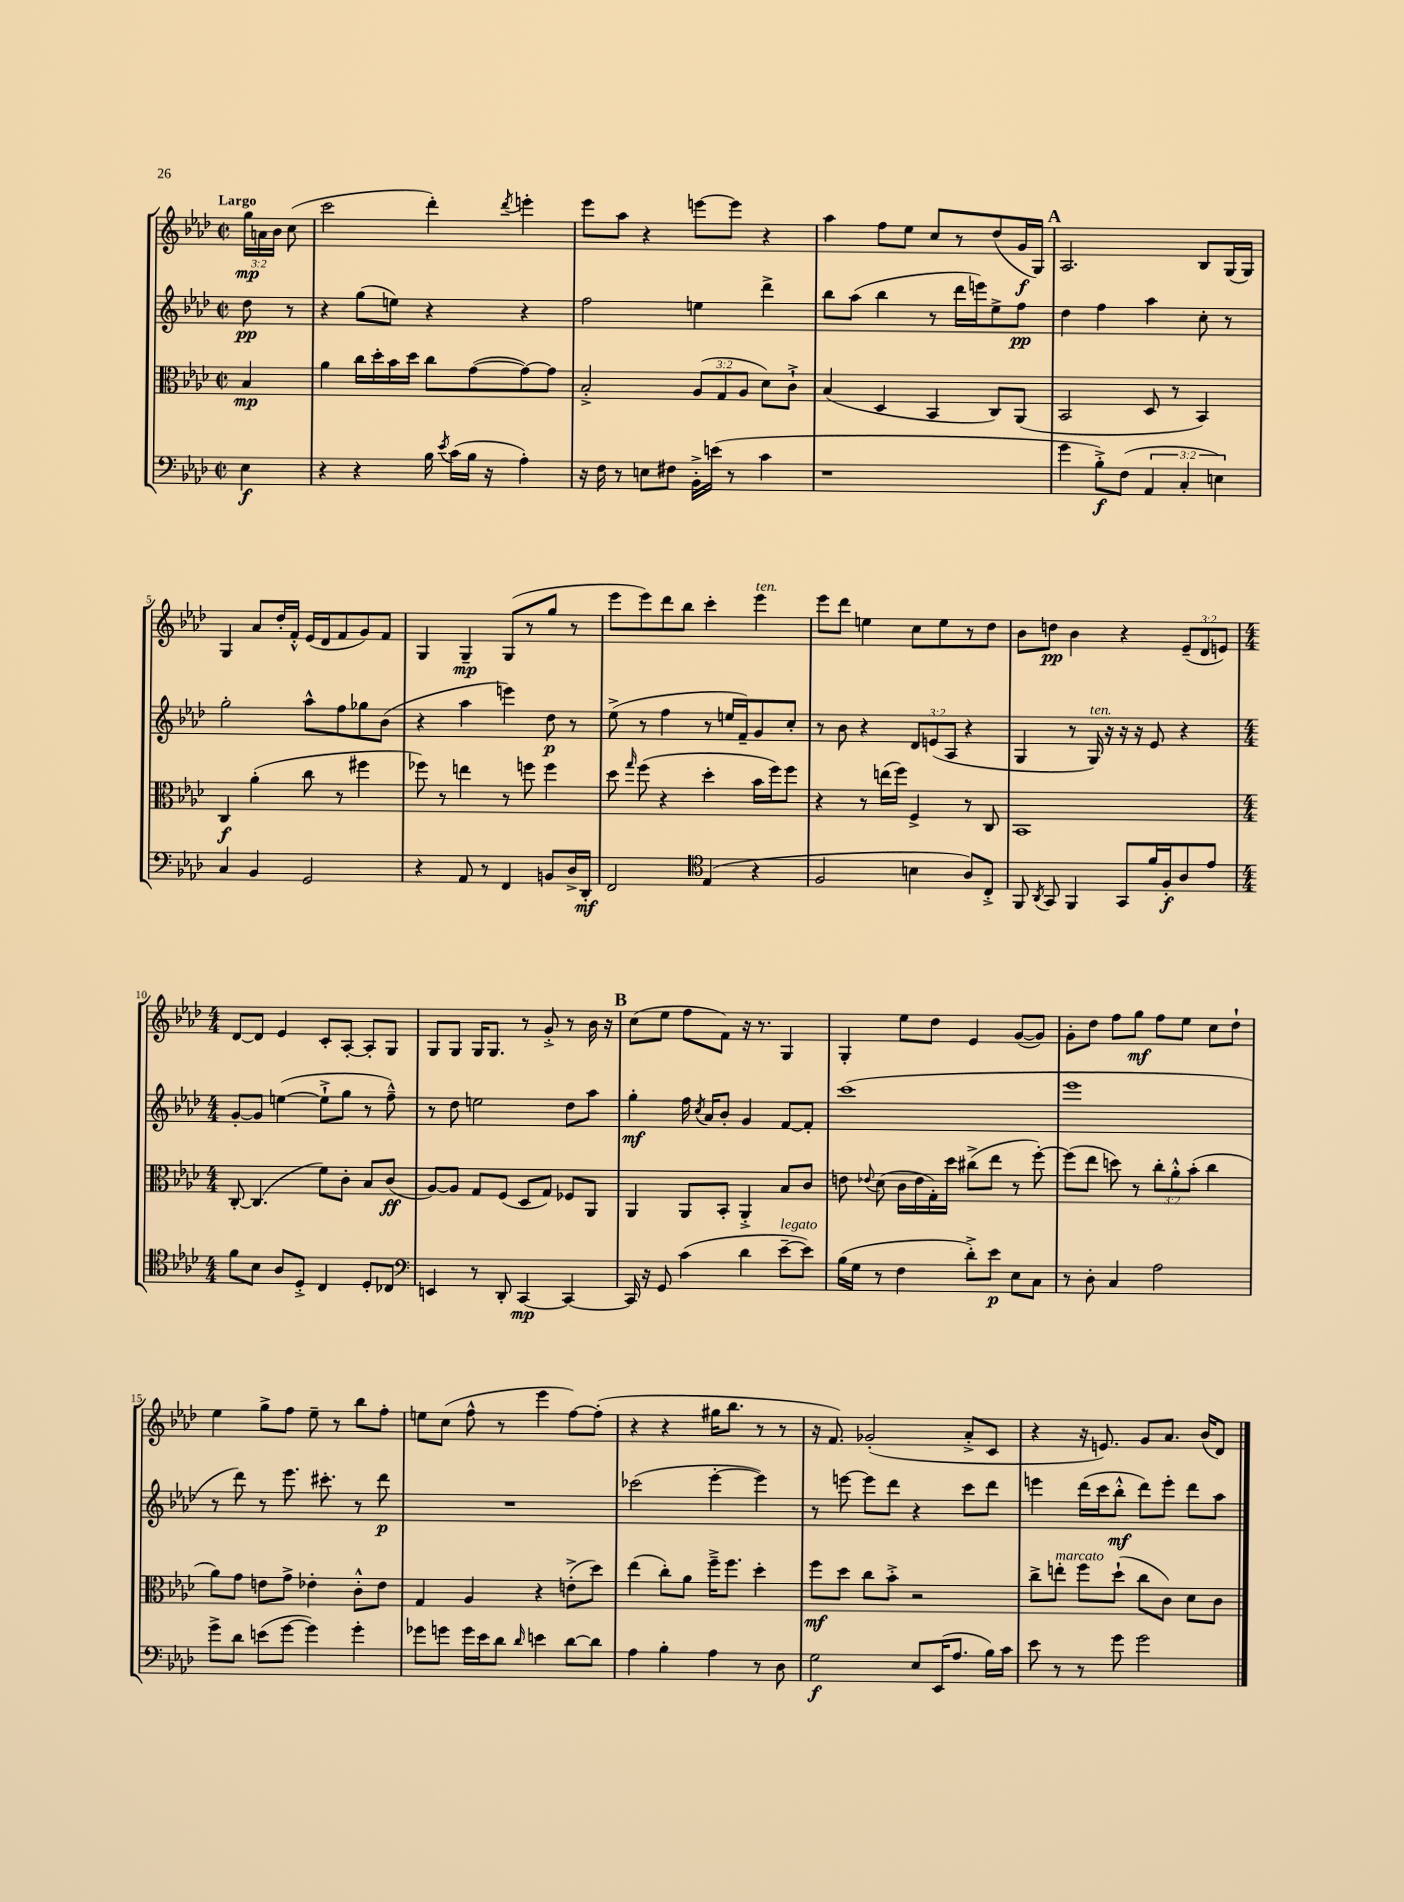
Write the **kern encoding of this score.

**kern	**kern	**kern	**kern
*staff4	*staff3	*staff2	*staff1
*clefF4	*clefC3	*clefG2	*clefG2
*k[b-e-a-d-]	*k[b-e-a-d-]	*k[b-e-a-d-]	*k[b-e-a-d-]
*M2/2	*M2/2	*M2/2	*M2/2
*met(c|)	*met(c|)	*met(c|)	*met(c|)
4E-\	4B-/	8dd-\	24gg\LL
.	.	.	24a\
.	.	.	24b-\JJ
.	.	8r	(8cc\
=	=	=	=
4r	4a-\	4r	2ccc\
4r	16cc\LL	(8gg\L	.
.	16dd-'\	.	.
.	16b-\	8ee\J)	.
.	16dd-\JJ	.	.
16B-\	8cc\L	4r	4ddd-'\)
8qe-/	.	.	.
(16c\LL	.	.	.
16B-\JJ	([8g\	.	.
16r	.	.	.
.	.	.	8qddd-/
4A-'\)	8g\_)	4r	4eee'\
.	8g\]J	.	.
=	=	=	=
16r	2B-'^/	2ff\	8eee-\L
16F\	.	.	.
8r	.	.	8aa-\J
8E\L	.	.	4r
8F#\J	.	.	.
16BB-'^\LL	(12A-/L	4ee\	[8eee\L
(16e\JJ	.	.	.
.	12G/	.	.
8r	.	.	8eee\]J
.	12A-/J	.	.
4c\	8d-\L)	4ddd-^\	4r
.	8c`^\J	.	.
=	=	=	=
1r	(4B-/	8bb-\L	4aa-\
.	.	(8aa-\J	.
.	4D-/	4bb-\	8ff\L
.	.	.	8ee-\J
.	4BB-/	8r	8cc/L
.	.	16ddd-\LL	8r
.	.	16eee\J)	.
.	8C/L)	8ee-^\	(8dd-/
.	(8AA-/J	8ff\J	16g/L
.	.	.	16G/JJ)
=	=	=	=
4g\	2BB-/	4dd-\	2.A-/
8B-'^\L)	.	4ff\	.
(8F\J	.	.	.
6AA-/	8D-/	4aa-\	.
.	8r	.	.
6C'/	.	.	.
.	4BB-/)	8cc'\	8B-/L
6E\)	.	.	.
.	.	8r	(16G/L
.	.	.	16G/JJ)
=	=	=	=
4C/	4C/	2gg'\	4G/
4BB-/	(4a-'\	.	8a-/L
.	.	.	16dd-'/L
.	.	.	16f'^^/JJ
2GG/	8cc\	8aa-^^\L	(16e-/LL
.	.	.	16d-/J
.	8r	8ff\	8f/
.	4ff#\	8gg-\	8g/)
.	.	(8b-\J	8f/J
=	=	=	=
4r	8ff-\)	4r	4G/
.	8r	.	.
8AA-/	4ee\	4aa-\	4G~/
8r	.	.	.
4FF/	8r	4eee\)	(8G/L
.	8ff\	.	8r
8BB/L	4ff\	8dd-\	8gg/J
16D-^/L	.	8r	8r
16DD-'/JJ	.	.	.
=	=	=	=
2FF/	8dd-\	(8ee-^\	8eee-\L
.	16qqgg/	.	.
.	(8ff\	8r	8eee-\)
.	4r	4ff\	8ddd-\
.	.	.	8bb-\J
*clefC4	*	*	*
(4E-/	4dd-'\	8r	4ccc'\
.	.	16ee/LL	.
.	.	16f~/J)	.
4r	16b-\LL	8g/	4eee-\
.	16ff\J)	.	.
.	8ff\J	8cc'/J	.
=	=	=	=
2F/	4r	8r	8eee-\L
.	.	8b-\	8ddd-\J
.	8r	4r	4ee\
.	(16ee\LL	.	.
.	16ff\JJ)	.	.
4B\	4F^/	12d-/L	8cc\L
.	.	(12e/	.
.	.	.	8ee\
.	.	12A-/J	.
8A-/L)	8r	4r	8r
8C'^/J	8C/	.	8dd-\J
=	=	=	=
8FF/	1BB-	4G/	8b-\L
8qAA-/	.	.	.
8GG/	.	.	8dd\J
4FF/	.	8r	4b-\
.	.	16G/)	.
.	.	16r	.
8GG/L	.	16r	4r
.	.	16r	.
16f/L	.	8e-/	.
16F'/J	.	.	.
8A-/	.	4r	(12e-~/L
.	.	.	12d-/
8e-/J	.	.	.
.	.	.	12e/J)
=	=	=	=
*M4/4	*M4/4	*M4/4	*M4/4
8f\L	[8C'/	[8g'/L	[8d-/L
8B-\J	(4.C/]	8g/]J	8d-/]J
8A-/L	.	([4ee\	4e-/
8D-'^/J	.	.	.
4C/	8f\L)	8ee`^\]L	8c'/L
.	8c'\J	8gg\J	[8A-'/J
8D-'/L	8B-/L	8r	8A-'/]L
8C-/J	(8c/J	8ff~^^\)	8G/J
=	=	=	=
*clefF4	*	*	*
4EE/	[8A-/L)	8r	8G/L
.	8A-/]J	8dd-\	8G/J
8r	8G/L	2ee\	16G/LK
.	.	.	8.G/J
8DD-'/	(8F/J	.	.
[4CC/	8D-/L	.	8r
.	8G/J)	.	8g'^/
4CC/_	8F-/L	8dd-\L	8r
.	8AA-/J	8aa-\J	16b-\
.	.	.	16r
=	=	=	=
16CC/]	4AA-/	4gg'\	(8cc\L
16r	.	.	.
8GG/	.	.	8ee-\J
(4c\	8AA-/L	16ff\	8ff\L
.	.	8qcc/	.
.	.	16a-/LK	.
.	8BB-'/J	8b-'/J	8f\J)
4d-\	4AA-'^/	4g/	16r
.	.	.	8.r
[8e-~\L	8B-/L	[8f/L	4G/
8e-\]J)	8c/J	8f'/]J	.
=	=	=	=
(16B-\LL	8e\	(1ccc	4G'/
16G\JJ	.	.	.
.	8qqe-/	.	.
8r	(8d-\	.	.
4F\	16c\LL	.	8ee-\L
.	16e-\	.	.
.	16G'\)	.	8dd-\J
.	16dd-\JJ	.	.
8d-'^\L)	(8cc#^\L	.	4e-/
8e-\J	8ee-\J	.	.
8E-\L	8r	.	([8g/L
8C\J	[8ff'\)	.	8g/]J)
=	=	=	=
8r	(8ff\]L	1eee-	8g'\L
8D-'\	8ee-\J	.	8dd-\J
4C/	8dd\)	.	8ff\L
.	8r	.	8gg\J
2A-\	12cc'\L	.	8ff\L
.	12a-'^^\	.	.
.	.	.	8ee-\J
.	(12b-'\J	.	.
.	4cc\	.	8cc\L
.	.	.	8dd-`\J
=	=	=	=
8g^\L	8a-\L)	8r	4ee-\
8d-\J	8g\J	8ddd-\)	.
(8e\L	8e\L	8r	8gg^\L
[8g\J	8g^\J	8.eee-\	8ff\J
4g\])	4e-'\	.	8ee-~\
.	.	8.ccc#'\	.
.	.	.	8r
4g'\	8c'^^\L	8r	8bb-\L
.	8e-\J	8ddd-\	8ff'\J
=	=	=	=
8g-\L	4G/	1r	8ee\L
8g\J	.	.	(8cc\J
16g\LL	4A-/	.	8ff^^\
16e-\J	.	.	.
8d-\J	.	.	8r
16qqd-/	.	.	.
4e\	4r	.	4eee-\
[8d-\L	(8e'^\L	.	[8ff\L)
8d-\]J	8dd-\J)	.	(8ff'\]J
=	=	=	=
4A-\	(4ee-\	(2ccc-\	4r
4B-'\	8cc'\L)	.	4r
.	8a-\J	.	.
4A-\	16ff~^\LK	[4eee-'\	16gg#\LK
.	8.ff\J	.	8.bb-\J
8r	4dd-'\	4eee-\])	8r
8D-\	.	.	8r
=	=	=	=
2G\	8ff\L	8r	16r
.	.	.	8.f/)
.	8dd-\J	[8eee\	.
.	8cc\L	8eee\]L	(2g-'/
.	8b-'^\J	8ddd-\J	.
8E-/L	2r	4r	.
(16EE-/K	.	.	.
8.A-/J	.	.	.
.	.	8ccc\L	8a-'^/L
16B-\LL)	.	8ddd-\J	8c/J
16c\JJ	.	.	.
=	=	=	=
8e-\	8cc^\L	4eee\	4r
8r	8ee'\J	.	.
8r	8ff\L	(16ddd-\LL	16r
.	.	16ccc\J	8.e/)
8g\	(8dd-`\J	8bb-'^^\J	.
2g\	8cc\L	8ddd-\L)	8g/L
.	8c\J)	8eee'\J	8.a-/J
.	8d-\L	8ddd-\L	.
.	.	.	(16b-/LK
.	8c\J	8aa-\J	8d-/J)
==	==	==	==
*-	*-	*-	*-
